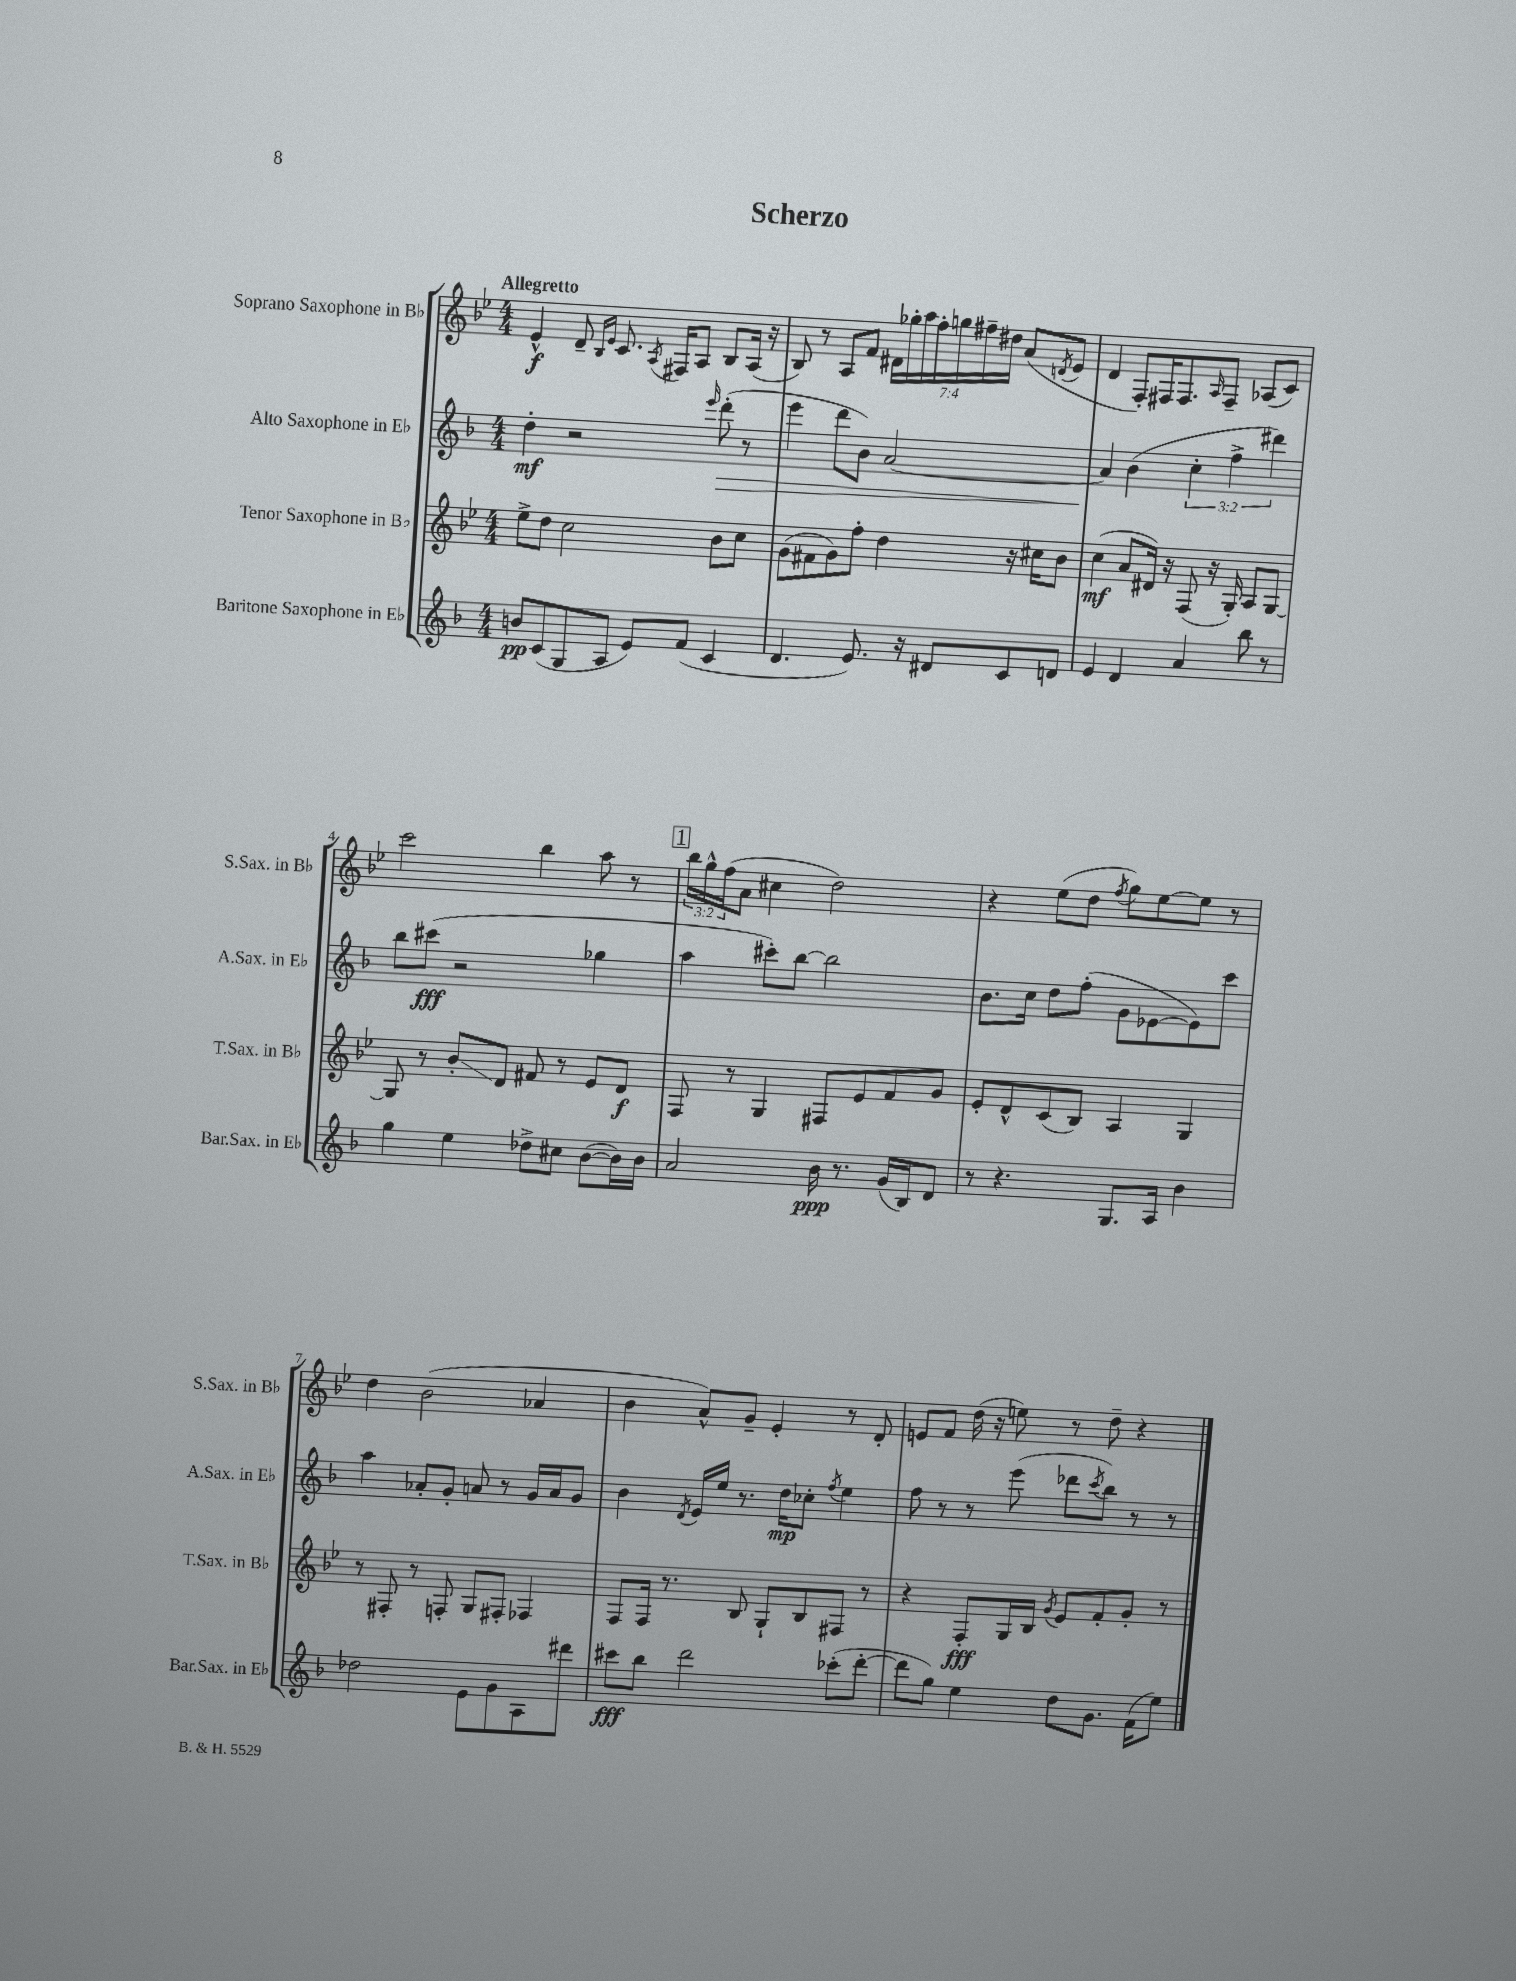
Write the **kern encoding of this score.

**kern	**kern	**kern	**kern
*staff4	*staff3	*staff2	*staff1
*clefG2	*clefG2	*clefG2	*clefG2
*k[b-]	*k[b-e-]	*k[b-]	*k[b-e-]
*M4/4	*M4/4	*M4/4	*M4/4
8b/L	8ee-^\L	4dd'\	4e-^^/
(8c/	8dd\J	.	.
8G/	2cc\	2r	8d~/
.	.	.	16qqB-/LL
.	.	.	16qqe-/JJ
8A/J	.	.	8.c/
8e/L)	.	.	.
.	.	.	8qA/
.	.	.	16F#/LK
(8f/J	.	.	8A/J
.	.	16qqeee/	.
4c/	8b-\L	(8ddd'\	8B-/L
.	8cc\J	8r	(16A/Jk
.	.	.	16r
=	=	=	=
4.d/	(8g\L	4eee\	8B-/)
.	8f#\	.	8r
.	8g\)	8ddd\L	8A/L
8.e/)	8ff'\J	8b-\J)	8f/J
.	4dd\	[2a/	28d#\LL
.	.	.	28gg-'\
16r	.	.	.
.	.	.	28aa\
.	.	.	28ff'\
8d#/L	.	.	.
.	.	.	28gg\
.	.	.	28ff#~\
.	.	.	28dd#\JJ
8c/	16r	.	(8a/L
.	16cc#\LK	.	.
.	.	.	8qd/
8d/J	8b-\J	.	8e-/J
=	=	=	=
4e/	(4cc\	4a/]	4d/
4d/	8a/L	(4b-\	8F'/L)
.	16d#/Jk)	.	16F#/K
.	16r	.	8.F#/
4a/	(8F/	6cc'\	.
.	.	.	16qqA/
.	16r	.	8F#~/J
.	.	6ff^\	.
.	16G'/)	.	.
8bb-\	8A/L	.	(8A-/L
.	.	6ddd#\)	.
8r	[8G/J	.	8c/J)
=	=	=	=
4gg\	8G/]	8bb-\L	2ccc\
.	8r	(8ccc#\J	.
4ee\	8b-'/L	2r	.
.	8d/J	.	.
8dd-^\L	8f#/	.	4bb-\
8cc#\J	8r	.	.
([8b-\L	8e-/L	4gg-\	8aa\
16b-\]L)	8d/J	.	8r
16b-\JJ	.	.	.
=	=	=	=
2a/	8F/	4aa\	24bb-\LL
.	.	.	24gg^^\
.	.	.	(24ff\J
.	8r	.	8a\J
.	4G/	8ccc#'\L)	4cc#\
.	.	[8bb-\J	.
16b-\	8F#/L	2bb-\]	2dd\)
8.r	.	.	.
.	8e-/	.	.
(16g/LL	8f/	.	.
16B-/J)	.	.	.
8d/J	8g/J	.	.
=	=	=	=
8r	8e-'/L	8.b-\L	4r
4.r	8d^^/	.	.
.	.	16cc\Jk	.
.	(8c/	8dd\L	(8ee-\L
.	8B-/J)	(8ff'\J	8dd\J
.	.	.	8qff/
8.G/L	4A/	8g\L	8gg\L)
.	.	[8e-\	[8ee-\
16A/Jk	.	.	.
4b-\	4G/	8e-\])	8ee-\]J
.	.	8ccc\J	8r
=	=	=	=
2dd-\	8r	4aa\	4dd\
.	8F#'/	.	.
.	8r	8a-'/L	(2b-\
.	8F'/	8g'/J	.
8e\L	8G/L	8a/	.
8g\	8F#'/J	8r	.
8A\	4F-/	16g/LL	4a-/
.	.	16a/J	.
8ddd#\J	.	8g/J	.
=	=	=	=
8ccc#\L	8F/L	4b-\	4b-\
8bb-\J	16F/Jk	.	.
.	8.r	.	.
.	.	8qd/	.
2ddd\	.	16e/LL	8a^^/L)
.	.	16ee/JJ	.
.	8B-/	8.r	8g~/J
.	8G`/L	.	4e-'/
.	.	16dd\LK	.
.	8B-/	8cc-'\J	.
.	.	8qff/	.
(8ccc-'\L	8F#/J	4ee\	8r
[8ddd'\J	8r	.	8d'/
=	=	=	=
8ddd\]L	4r	8ff\	8e/L
8gg\J)	.	8r	8f/J
4ee\	8F'/L	8r	(16dd\
.	.	.	16r
.	16G/L	(8eee\	8ee\)
.	16B-/JJ	.	.
.	8qg/	.	.
8dd\L	8e-/L	8ddd-\L	8r
.	.	8qccc/	.
8.g\J	8f'/	8bb-\J)	8dd~\
.	8g'/J	8r	4r
(16f\LK	.	.	.
8ee\J)	8r	8r	.
==	==	==	==
*-	*-	*-	*-
